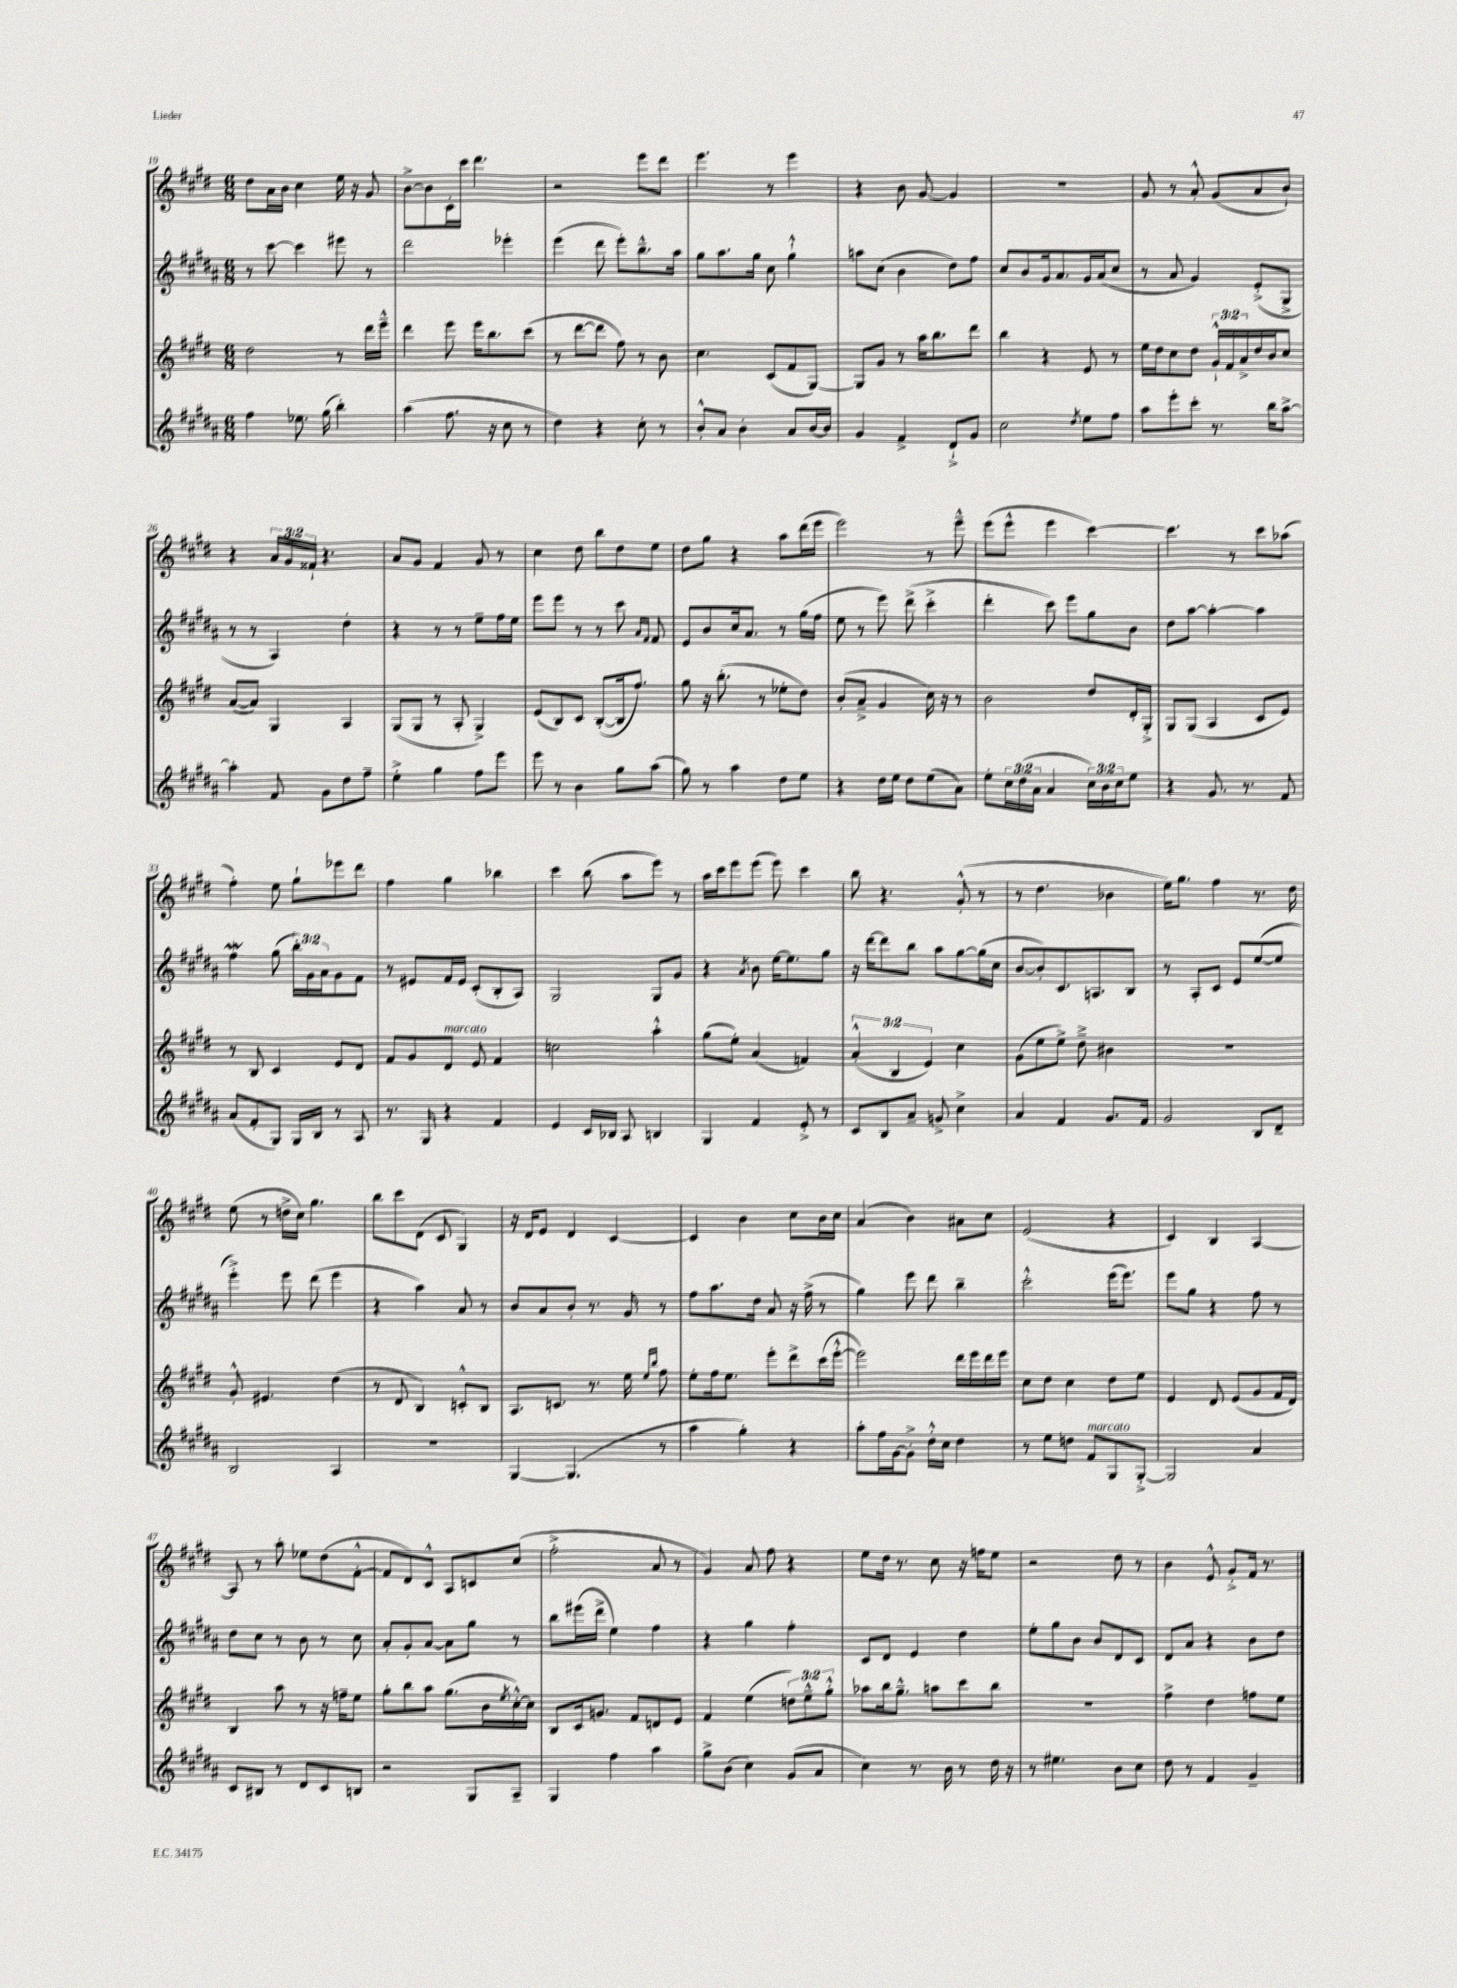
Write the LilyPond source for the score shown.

<<
\new StaffGroup <<
\new Staff = "s0" {
    \clef treble \key e \major \numericTimeSignature \time 6/8 \override Staff.TupletNumber.text = #tuplet-number::calc-fraction-text
    dis''8 a'16 b'16 cis''4 e''16 r16 gis'8 |
    b'8~-> b'8 cis'16-. cis'''16 dis'''4. |
    r2 e'''8 dis'''8 |
    e'''4. r8 e'''4 |
    r4 b'8 gis'8~ gis'4 |
    R2. |
    gis'8 r8 a'8-.-^ gis'8( a'8 b'8-!) |
    r4 \tuplet 3/2 { a'16 gis'16 fisis'16-! } r4. |
    a'8 gis'8 fis'4 gis'8 r8 |
    cis''4 dis''8 b''8 dis''8 e''8 |
    dis''8 gis''8 r4 a''8 dis'''16( e'''16 |
    e'''2) r8 e'''8---^ |
    e'''8( e'''8-^ e'''4 cis'''4~) |
    cis'''4. r8 cis'''8 aes''8( |
    fis''4-.) e''8 gis''8-! ees'''8 dis'''8 |
    fis''4 gis''4 bes''4 |
    cis'''4 b''8( a''8 e'''8) r8 |
    a''16 cis'''16 e'''8 e'''8( e'''8) cis'''4 |
    b''8 r4. gis'8-.-^( r8 |
    r8 dis''4. bes'4 |
    e''16) gis''8. fis''4 r8. dis''16 |
    e''8( r8 d''16-> cis''16) gis''4. |
    b''8 cis'''8 dis'8( cis'8 gis4) |
    r16 dis'16 e'8 dis'4 cis'4~ |
    cis'4 b'4 cis''8 b'16 cis''16 |
    a'4( b'4) ais'8 cis''8 |
    e'2( r4 |
    cis'4) b4 a4~ |
    a8 r8 a''8-. ees''8 dis''8( fis'8~-.-^ |
    fis'8 dis'8) cis'8-^ a8 c'8 cis''8( |
    fis''2-.-> a'8 r8 |
    gis'4) a'8 fis''8 r4 |
    e''8 dis''16 r8. cis''8 r16 f''16 e''8 |
    r2 dis''8 r8 |
    b'4 e'8-^ gis'8-.-> fis'16 r8. \bar "|." |
}
\new Staff = "s1" {
    \clef treble \key b \major \numericTimeSignature \time 6/8 \override Staff.TupletNumber.text = #tuplet-number::calc-fraction-text
    r8 cis'''8~ cis'''4 eis'''8 r8 |
    dis'''2 ees'''4-. |
    e'''4( dis'''8 e'''8-.) b''8.---^ ais''16 |
    gis''8 ais''8. gis''16 cis''8 gis''4-!-^ |
    a''8 cis''8( b'4 dis''8) fis''8 |
    cis''8 b'8 gis'16 ais'8. gis'16 ais'16( cis''8 |
    r8 ais'8 gis'4) e'8-.->( gis8-> |
    r8 r8 ais4) dis''4-. |
    r4 r8 r8 e''8-- fis''16 e''16 |
    e'''8 e'''8 r8 r8 cis'''8 \grace { ais'16 fis'16 } fis'8 |
    e'8 b'8 cis''16 ais'8. r8 gis''16( fis''16 |
    e''8 r8 e'''8) dis'''8->( cis'''4-.-> |
    dis'''4-. cis'''8) e'''8 gis''8 b'8 |
    dis''8 ais''8~ ais''4~-. ais''4 |
    fis''4\mordent gis''8( \tuplet 3/2 { b''16-.) gis'16 ais'16 } gis'8 fis'8 |
    r8 eis'8 fis'16 eis'16 cis'8-.( b8-. ais8) |
    gis2 gis8 gis'8 |
    r4 \acciaccatura { ais'8 } b'8 e''16~ e''8. gis''8 |
    r16 dis'''16~ dis'''8 b''8 ais''8 gis''8~ gis''16( cis''16 |
    b'8~ b'8-.) cis'8. a8. b8 |
    r8 ais8-. cis'8 e'8 e''8~( e''8 |
    e'''4-.->) e'''8 dis'''8( e'''4 |
    r4 ais''4) ais'8 r8 |
    b'8 ais'8 b'8-. r8. gis'16 r8 |
    fis''8 ais''8. dis''16 ais'8 r16 fis''16->( r8 |
    gis''4) e'''8 dis'''8 b''4-- |
    cis'''2-.-^ e'''16( e'''8.) |
    e'''8 gis''8 r4 fis''8 r8 |
    dis''8 cis''8 r8 b'8 r8 cis''8 |
    ais'8-. gis'8-. ais'8~ ais'8 gis''8 r8 |
    b''8 eis'''16( dis'''16-> e''4) fis''4 |
    r4 gis''4 fis''4-. |
    cis'8 dis'8 e'4 dis''4 |
    e''8-. gis''8 b'8 b'8 dis'8 cis'8 |
    dis'8 ais'8 r4 b'8 dis''8 \bar "|." |
}
\new Staff = "s2" {
    \clef treble \key e \major \numericTimeSignature \time 6/8 \override Staff.TupletNumber.text = #tuplet-number::calc-fraction-text
    dis''2 r8 dis'''16 e'''16---^ |
    dis'''4 e'''8 e'''16 b''8. cis'''8( |
    r8 dis'''8~ dis'''8 fis''8) r8 b'8 |
    cis''4. cis'8( fis'8 gis8~) |
    gis8 gis'8 r8 a''16 b''8. dis'''8 |
    b''4 r4 e'8 r8 |
    e''16 dis''16 cis''8 dis''8 \tuplet 3/2 { gis'16-!-^ fis'16 a'16-> } dis''16 b'16 cis''8 |
    a'8~( a'8) gis4 a4 |
    gis8( gis8 r8 a8-. gis4->) |
    e'8( b8) cis'8 b8~-.( b16 fis''8.) |
    gis''8 r16 b''8.-.( r8 ees''8-. dis''8) |
    b'8-.( a'8---> gis'4 cis''16) r16 r8 |
    b'2 dis''8 dis'16-. gis16-.-> |
    gis8 gis8( a4 cis'8 e'8) |
    r8 b8 cis'4 e'8 dis'8 |
    fis'8 gis'8 dis'8^\markup { \italic "marcato" } e'8 fis'4 |
    c''2 a''4-.-^ |
    gis''8( e''8-.) a'4( f'4) |
    \tuplet 3/2 { a'4-.-^( b4 e'4) } cis''4 |
    gis'8( e''8 e''8->) dis''8---> bis'4 |
    R2. |
    gis'8-.-^ eis'4. dis''4( |
    r8 dis'8 b4) c'8-.-^ b8 |
    a8. c'8. r8. e''16 \grace { e''16 b''16 } fis''8 |
    e''8-. fis''16 e''8. e'''8-. dis'''8-> cis'''16( e'''16~-.-^ |
    e'''2) dis'''16 e'''16 dis'''16 e'''16 |
    cis''8 dis''8 cis''4 dis''8 e''8 |
    e'4 dis'8 e'8( gis'8 fis'16 dis'16) |
    b4 a''8 r8 r16 f''16-- e''8 |
    gis''8-. b''8 a''8 gis''8.( b'16 \acciaccatura { e''8 } cis''16~-.-^) cis''16 |
    b8 cis'16 g'8. fis'8 d'8 e'8 |
    fis'4 e''4( \tuplet 3/2 { d''8) e''8---^ gis''8-.-^ } |
    aes''8 b''16 gis''8.---^ a''8 cis'''8 b''8 |
    R2. |
    fis''4-> dis''4 f''8 e''8 \bar "|." |
}
\new Staff = "s3" {
    \clef treble \key b \major \numericTimeSignature \time 6/8 \override Staff.TupletNumber.text = #tuplet-number::calc-fraction-text
    fis''4 ees''8. gis''16( b''4-.) |
    ais''4( fis''8. r16 cis''8 r8 |
    dis''4) r4 cis''8-. r8 |
    b'8-.-^ ais'8 b'4-. ais'8 b'16~ b'16 |
    gis'4 fis'4-> dis'8-!-> gis'8 |
    cis''2 \acciaccatura { dis''8 } e''8 fis''8 |
    ais''8 e'''8-. cis'''8-. r8. b''16 ais''8~-> |
    ais''4-. fis'8 gis'8 dis''8 fis''8-- |
    e''4-.-> gis''4 fis''8 e'''8 |
    e'''8 r8 b'4 gis''8 ais''8( |
    gis''8) r8 ais''4 dis''8 e''8 |
    r4 dis''16 e''16 dis''8 e''8( ais'8) |
    e''8-. \tuplet 3/2 { cis''16 dis''16( ais'16 } ais'4 \tuplet 3/2 { cis''16) b'16 cis''16 } e''8 |
    r4 gis'8. r8. fis'8 |
    ais'8( fis'8-. gis8) gis16 b16 r8 ais8 |
    r8. gis16 r4 fis'4 |
    e'4 cis'16 bes16 ais8 b4 |
    gis4 fis'4 e'8-.-> r8 |
    cis'8 b8 ais'8-- g'8-> cis''4-> |
    ais'4 fis'4 gis'8. fis'16 |
    gis'2 b8 dis'8-- |
    b2 ais4 |
    R2. |
    gis4~ gis4.( r8 |
    ais''4 gis''4-.) r4 |
    ais''8-. fis''16 gis'16~ gis'8-.-> dis''16-.-^ cis''16 dis''4 |
    r8 e''8 d''8 fis'8^\markup { \italic "marcato" } gis8 gis8~-.-> |
    gis2 ais'4 |
    cis'8 bis8 r8 dis'8 cis'8 b8 |
    r2 gis8 ais8-- |
    gis4 fis''4 ais''4 |
    gis''8-> b'8( cis''4) gis'8( ais'8 |
    cis''4) r8. b'16 r8 dis''16 r16 |
    r8 eis''4. b'8 cis''8 |
    dis''8 r8 fis'4 gis'4-- \bar "|." |
}
>>
>>
\layout { \context { \Score currentBarNumber = #19 } }
